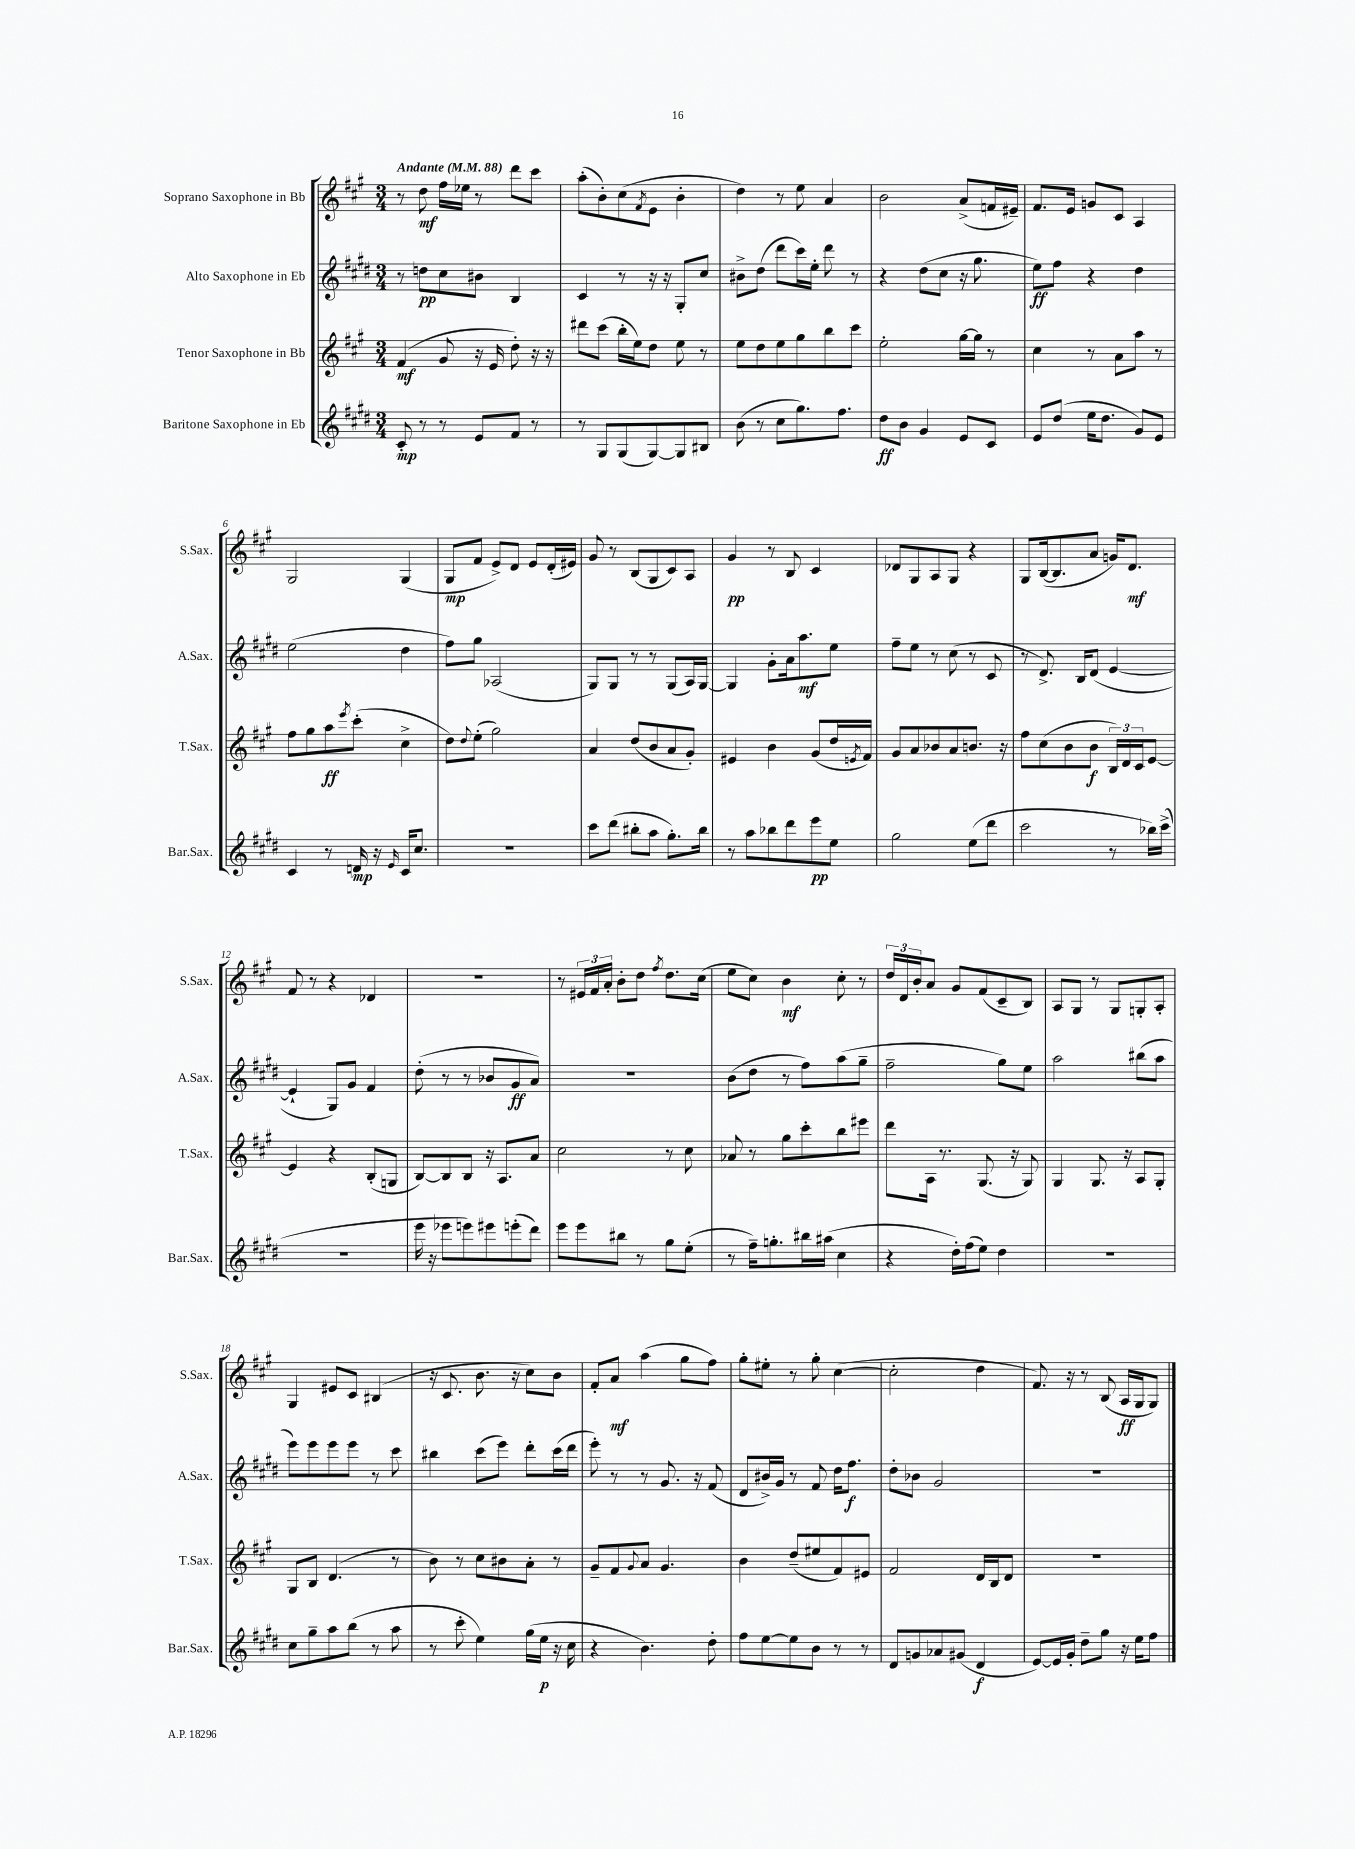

**kern	**dynam	**kern	**dynam	**kern	**dynam	**kern	**dynam
*part4	*part4	*part3	*part3	*part2	*part2	*part1	*part1
*staff4	*staff4	*staff3	*staff3	*staff2	*staff2	*staff1	*staff1
*I"Baritone Saxophone in Eb	*	*I"Tenor Saxophone in Bb	*	*I"Alto Saxophone in Eb	*	*I"Soprano Saxophone in Bb	*
*I'Bar.Sax.	*	*I'T.Sax.	*	*I'A.Sax.	*	*I'S.Sax.	*
*clefG2	*	*clefG2	*	*clefG2	*	*clefG2	*
*k[f#c#g#d#]	*	*k[f#c#g#]	*	*k[f#c#g#d#]	*	*k[f#c#g#]	*
*M3/4	*	*M3/4	*	*M3/4	*	*M3/4	*
*MM88	*	*MM88	*	*MM88	*	*MM88	*
=1	=1	=1	=1	=1	=1	=1	=1
!	!	!	!	!	!	!LO:TX:a:B:t=Andante	!
8c#'/	mp	(4f#/	mf	8r	.	8r	.
8r	.	.	.	8ddn\L	pp	8dd\	mf
8r	.	8g#/	.	8cc#\	.	16ff#\LL	.
.	.	.	.	.	.	16ee-X\JJ	.
8e/L	.	16r	.	8b#X\J	.	8r	.
.	.	16e/	.	.	.	.	.
8f#/J	.	8dd'\)	.	4B/	.	8ddd\L	.
8r	.	16r	.	.	.	8ccc#\J	.
.	.	16r	.	.	.	.	.
=2	=2	=2	=2	=2	=2	=2	=2
8r	.	8ddd#X\L	.	4c#/	.	(8aa'\L	.
8G#/L	.	(8ccc#\J	.	.	.	8b'\)	.
(8G#/	.	16bb'\LL	.	8r	.	(8cc#\	.
.	.	16ee\J)	.	.	.	.	.
.	.	.	.	.	.	8qf#/	.
[8G#/)	.	8dd\J	.	16r	.	8e\J	.
.	.	.	.	16r	.	.	.
8G#/]	.	8ee\	.	8G#'/L	.	4b'\	.
8B#X/J	.	8r	.	8cc#/J	.	.	.
=3	=3	=3	=3	=3	=3	=3	=3
(8b\	.	8ee\L	.	8b#X^\L	.	4dd\)	.
8r	.	8dd\	.	(8dd#\J	.	.	.
8cc#\L	.	8ee\	.	8ddd#\L	.	8r	.
8.gg#\)	.	8gg#\	.	16ccc#\L)	.	8ee\	.
.	.	.	.	16ee'\JJ	.	.	.
.	.	8bb\	.	8ddd#\	.	4a/	.
8.ff#\J	.	.	.	.	.	.	.
.	.	8ccc#\J	.	8r	.	.	.
=4	=4	=4	=4	=4	=4	=4	=4
8dd#\L	ff	2ee'\	.	4r	.	2b\	.
8b\J	.	.	.	.	.	.	.
4g#/	.	.	.	(8dd#\L	.	.	.
.	.	.	.	8cc#\J	.	.	.
8e/L	.	[16gg#\LL	.	16r	.	(8a^/L	.
.	.	16gg#\JJ]	.	8.gg#\	.	.	.
8c#/J	.	8r	.	.	.	16fn/L	.
.	.	.	.	.	.	16e#X~/JJ)	.
=5	=5	=5	=5	=5	=5	=5	=5
8e/L	.	4cc#\	.	8ee\L)	ff	8.f#/L	.
(8dd#/J	.	.	.	8ff#\J	.	.	.
.	.	.	.	.	.	16e/Jk	.
16ee\KL	.	8r	.	4r	.	8gn/L	.
8.dd#\J	.	.	.	.	.	.	.
.	.	8a\L	.	.	.	8c#/J	.
8g#/L)	.	8aa\J	.	4dd#\	.	4A/	.
8e/J	.	8r	.	.	.	.	.
!!LO:LB:g=z
=6	=6	=6	=6	=6	=6	=6	=6
4c#/	.	8ff#\L	.	(2ee\	.	2G#/	.
.	.	8gg#\	.	.	.	.	.
8r	.	8aa\	ff	.	.	.	.
.	.	8qeee/	.	.	.	.	.
16dn/	mp	(8ccc#'\J	.	.	.	.	.
16r	.	.	.	.	.	.	.
16qqe/	.	.	.	.	.	.	.
16c#/KL	.	4cc#^\	.	4dd#\	.	(4G#/	.
8.cc#/J	.	.	.	.	.	.	.
=7	=7	=7	=7	=7	=7	=7	=7
2.r	.	8dd\L)	.	8ff#\L)	.	8G#/L	mp
.	.	8qqdd/	.	.	.	.	.
.	.	(8ee'\J	.	8gg#\J	.	8f#/J	.
.	.	2gg#\)	.	(2A-X/	.	8e^/L)	.
.	.	.	.	.	.	8d/J	.
.	.	.	.	.	.	8e/L	.
.	.	.	.	.	.	(16d'/L	.
.	.	.	.	.	.	16e#X/JJ)	.
=8	=8	=8	=8	=8	=8	=8	=8
8ccc#\L	.	4a/	.	8G#/L)	.	8g#/	.
(8ddd#\J	.	.	.	8G#/J	.	8r	.
8bb#X'\L	.	(8dd/L	.	8r	.	(8B/L	.
8aa\J	.	8b/	.	8r	.	8G#/	.
8.gg#'\L)	.	8a/	.	(8G#/L	.	8c#/)	.
.	.	8g#'/J)	.	16A/L)	.	8A/J	.
16bb#\Jk	.	.	.	[16G#/JJ	.	.	.
=9	=9	=9	=9	=9	=9	=9	=9
8r	.	4e#X/	.	4G#/]	.	4g#/	pp
8aa\L	.	.	.	.	.	.	.
8bb-X\	.	4b\	.	8g#'\L	.	8r	.
8ddd#\	.	.	.	16a\k	.	8B/	.
.	.	.	.	8.aa\	mf	.	.
8eee\	pp	(8g#/L	.	.	.	4c#/	.
8ee\J	.	16dd/L	.	8ee\J	.	.	.
.	.	8qen/	.	.	.	.	.
.	.	16f#/JJ)	.	.	.	.	.
=10	=10	=10	=10	=10	=10	=10	=10
2gg#\	.	8g#/L	.	8ff#~\L	.	8d-X/L	.
.	.	8a/	.	8ee\J	.	8G#/	.
.	.	8b-X/	.	8r	.	8A/	.
.	.	8a/	.	(8cc#\	.	8G#/J	.
(8ee\L	.	8.bn/J	.	8r	.	4r	.
8ddd#\J	.	.	.	8c#/	.	.	.
.	.	16r	.	.	.	.	.
=11	=11	=11	=11	=11	=11	=11	=11
2ccc#\	.	8ff#\L	.	8r	.	8G#/L	.
.	.	(8cc#\	.	8.d#^/)	.	([16B/k	.
.	.	.	.	.	.	8.B/]	.
.	.	8b\	.	.	.	.	.
.	.	.	.	16B/KL	.	.	.
.	.	8b\J	f	(8d#/J	.	8a/J	.
8r	.	24B/LL)	.	[4e/	.	16gn/KL)	.
.	.	24d/	.	.	.	.	.
.	.	.	.	.	.	8.d/J	mf
.	.	24c#/J	.	.	.	.	.
16bb-X\LL)	.	[8e/J	.	.	.	.	.
(16ccc#^\JJ	.	.	.	.	.	.	.
!!LO:LB:g=z
=12	=12	=12	=12	=12	=12	=12	=12
2.r	.	4e/]	.	4e`/]	.	8f#/	.
.	.	.	.	.	.	8r	.
.	.	4r	.	8G#/L)	.	4r	.
.	.	.	.	8g#/J	.	.	.
.	.	(8B'/L	.	4f#/	.	4d-X/	.
.	.	8Gn/J	.	.	.	.	.
=13	=13	=13	=13	=13	=13	=13	=13
16eee\	.	[8B/L)	.	(8dd#'\	.	2.r	.
16r	.	.	.	.	.	.	.
8eee-X\L	.	8B/]	.	8r	.	.	.
8eeen\)	.	8B/J	.	8r	.	.	.
8eee#X\	.	16r	.	8b-X/L	.	.	.
.	.	8.A/L	.	.	.	.	.
(8eeen'\	.	.	.	8g#/	ff	.	.
8ddd#\J)	.	8a/J	.	8a/J)	.	.	.
=14	=14	=14	=14	=14	=14	=14	=14
8eee\L	.	2cc#\	.	2.r	.	8r	.
8eee\	.	.	.	.	.	24e#X/LL	.
.	.	.	.	.	.	24f#/	.
.	.	.	.	.	.	24a'/JJ	.
8bb#X\J	.	.	.	.	.	8b'\L	.
8r	.	.	.	.	.	8dd\J	.
.	.	.	.	.	.	8qff#/	.
8gg#\L	.	8r	.	.	.	8.dd\L	.
(8ee'\J	.	8cc#\	.	.	.	.	.
.	.	.	.	.	.	(16cc#\Jk	.
=15	=15	=15	=15	=15	=15	=15	=15
8r	.	8a-X/	.	(8b\L	.	8ee\L	.
16ff#~\KL)	.	8r	.	8dd#\J	.	8cc#\J)	.
8.ggn'\	.	.	.	.	.	.	.
.	.	8gg#\L	.	8r	.	4b\	mf
16bb#X\L	.	8ccc#'\	.	8ff#\L)	.	.	.
(16aa#X\JJ	.	.	.	.	.	.	.
4cc#\	.	8bb\	.	(8aa\	.	8cc#'\	.
.	.	8eee#X\J	.	8gg#~\J	.	8r	.
=16	=16	=16	=16	=16	=16	=16	=16
4r	.	8ddd\L	.	2ff#~\	.	24dd/LL	.
.	.	.	.	.	.	24d/	.
.	.	.	.	.	.	24b'/J	.
.	.	16A\Jk	.	.	.	8a/J	.
.	.	8.r	.	.	.	.	.
16dd#'\LL)	.	.	.	.	.	8g#/L	.
(16ff#\J	.	.	.	.	.	.	.
8ee\J)	.	(8.G#/	.	.	.	(8f#/	.
4dd#\	.	.	.	8gg#\L)	.	8c#~/	.
.	.	16r	.	.	.	.	.
.	.	8G#/)	.	8ee\J	.	8B/J)	.
=17	=17	=17	=17	=17	=17	=17	=17
2.r	.	4G#/	.	2aa\	.	8A/L	.
.	.	.	.	.	.	8G#/J	.
.	.	8.G#/	.	.	.	8r	.
.	.	.	.	.	.	8G#/L	.
.	.	16r	.	.	.	.	.
.	.	8A/L	.	(8bb#X\L	.	8Gn'/	.
.	.	8G#'/J	.	8aa\J	.	8A'/J	.
!!LO:LB:g=z
=18	=18	=18	=18	=18	=18	=18	=18
8cc#\L	.	8G#/L	.	8eee\L)	.	4G#/	.
8gg#~\	.	8B/J	.	8eee\	.	.	.
8aa\	.	(4.d/	.	8eee\	.	8e#X/L	.
(8bb\J	.	.	.	8eee\J	.	8c#/J	.
8r	.	.	.	8r	.	(4B#X/	.
8aa\	.	8r	.	8ccc#\	.	.	.
=19	=19	=19	=19	=19	=19	=19	=19
8r	.	8b\)	.	4bb#X\	.	16r	.
.	.	.	.	.	.	8.c#/	.
8ccc#'\	.	8r	.	.	.	.	.
4ee\)	.	8cc#\L	.	(8ccc#\L	.	8.b\	.
.	.	8b#X\	.	8eee\J)	.	.	.
.	.	.	.	.	.	16r	.
(16gg#\LL	.	8a'\J	.	8ddd#'\L	.	8cc#\L)	.
16ee\JJ	p	.	.	.	.	.	.
16r	.	8r	.	(16ccc#\L	.	8b\J	.
16cc#\	.	.	.	16ddd#\JJ	.	.	.
=20	=20	=20	=20	=20	=20	=20	=20
4r	.	8g#~/L	.	8eee'\)	.	8f#'/L	.
.	.	8f#/	.	8r	.	8a/J	mf
.	.	8qqg#/	.	.	.	.	.
4.b\)	.	8a/J	.	8r	.	(4aa\	.
.	.	4.g#/	.	8.g#/	.	.	.
.	.	.	.	.	.	8gg#\L	.
.	.	.	.	16r	.	.	.
8dd#'\	.	.	.	(8f#/	.	8ff#\J)	.
=21	=21	=21	=21	=21	=21	=21	=21
8ff#\L	.	4b\	.	8d#/L	.	8gg#'\L	.
[8ee\	.	.	.	16b#X^/L)	.	8ee#X'\J	.
.	.	.	.	16g#/JJ	.	.	.
8ee\]	.	(8dd~/L	.	8r	.	8r	.
8b\J	.	8ee#X/	.	8f#/	.	8gg#'\	.
8r	.	8f#/)	.	16dd#\KL	.	([4cc#\	.
.	.	.	.	8.ff#\J	f	.	.
8r	.	8e#X/J	.	.	.	.	.
=22	=22	=22	=22	=22	=22	=22	=22
8d#/L	.	2f#/	.	8dd#'\L	.	2cc#'\]	.
8gn/	.	.	.	8b-X\J	.	.	.
8a-X/	.	.	.	2g#/	.	.	.
(8g#X/J	.	.	.	.	.	.	.
4d#/	f	16d/LL	.	.	.	4dd\	.
.	.	16B/J	.	.	.	.	.
.	.	8d/J	.	.	.	.	.
=23	=23	=23	=23	=23	=23	=23	=23
[8e/L)	.	2.r	.	2.r	.	8.f#/)	.
16e/L]	.	.	.	.	.	.	.
16g#'/JJ	.	.	.	.	.	16r	.
8dd#~\L	.	.	.	.	.	8r	.
8gg#\J	.	.	.	.	.	(8B/	.
16r	.	.	.	.	.	16A/LL	ff
16ee\KL	.	.	.	.	.	16G#/J	.
8ff#\J	.	.	.	.	.	8G#/J)	.
==	==	==	==	==	==	==	==
*-	*-	*-	*-	*-	*-	*-	*-
